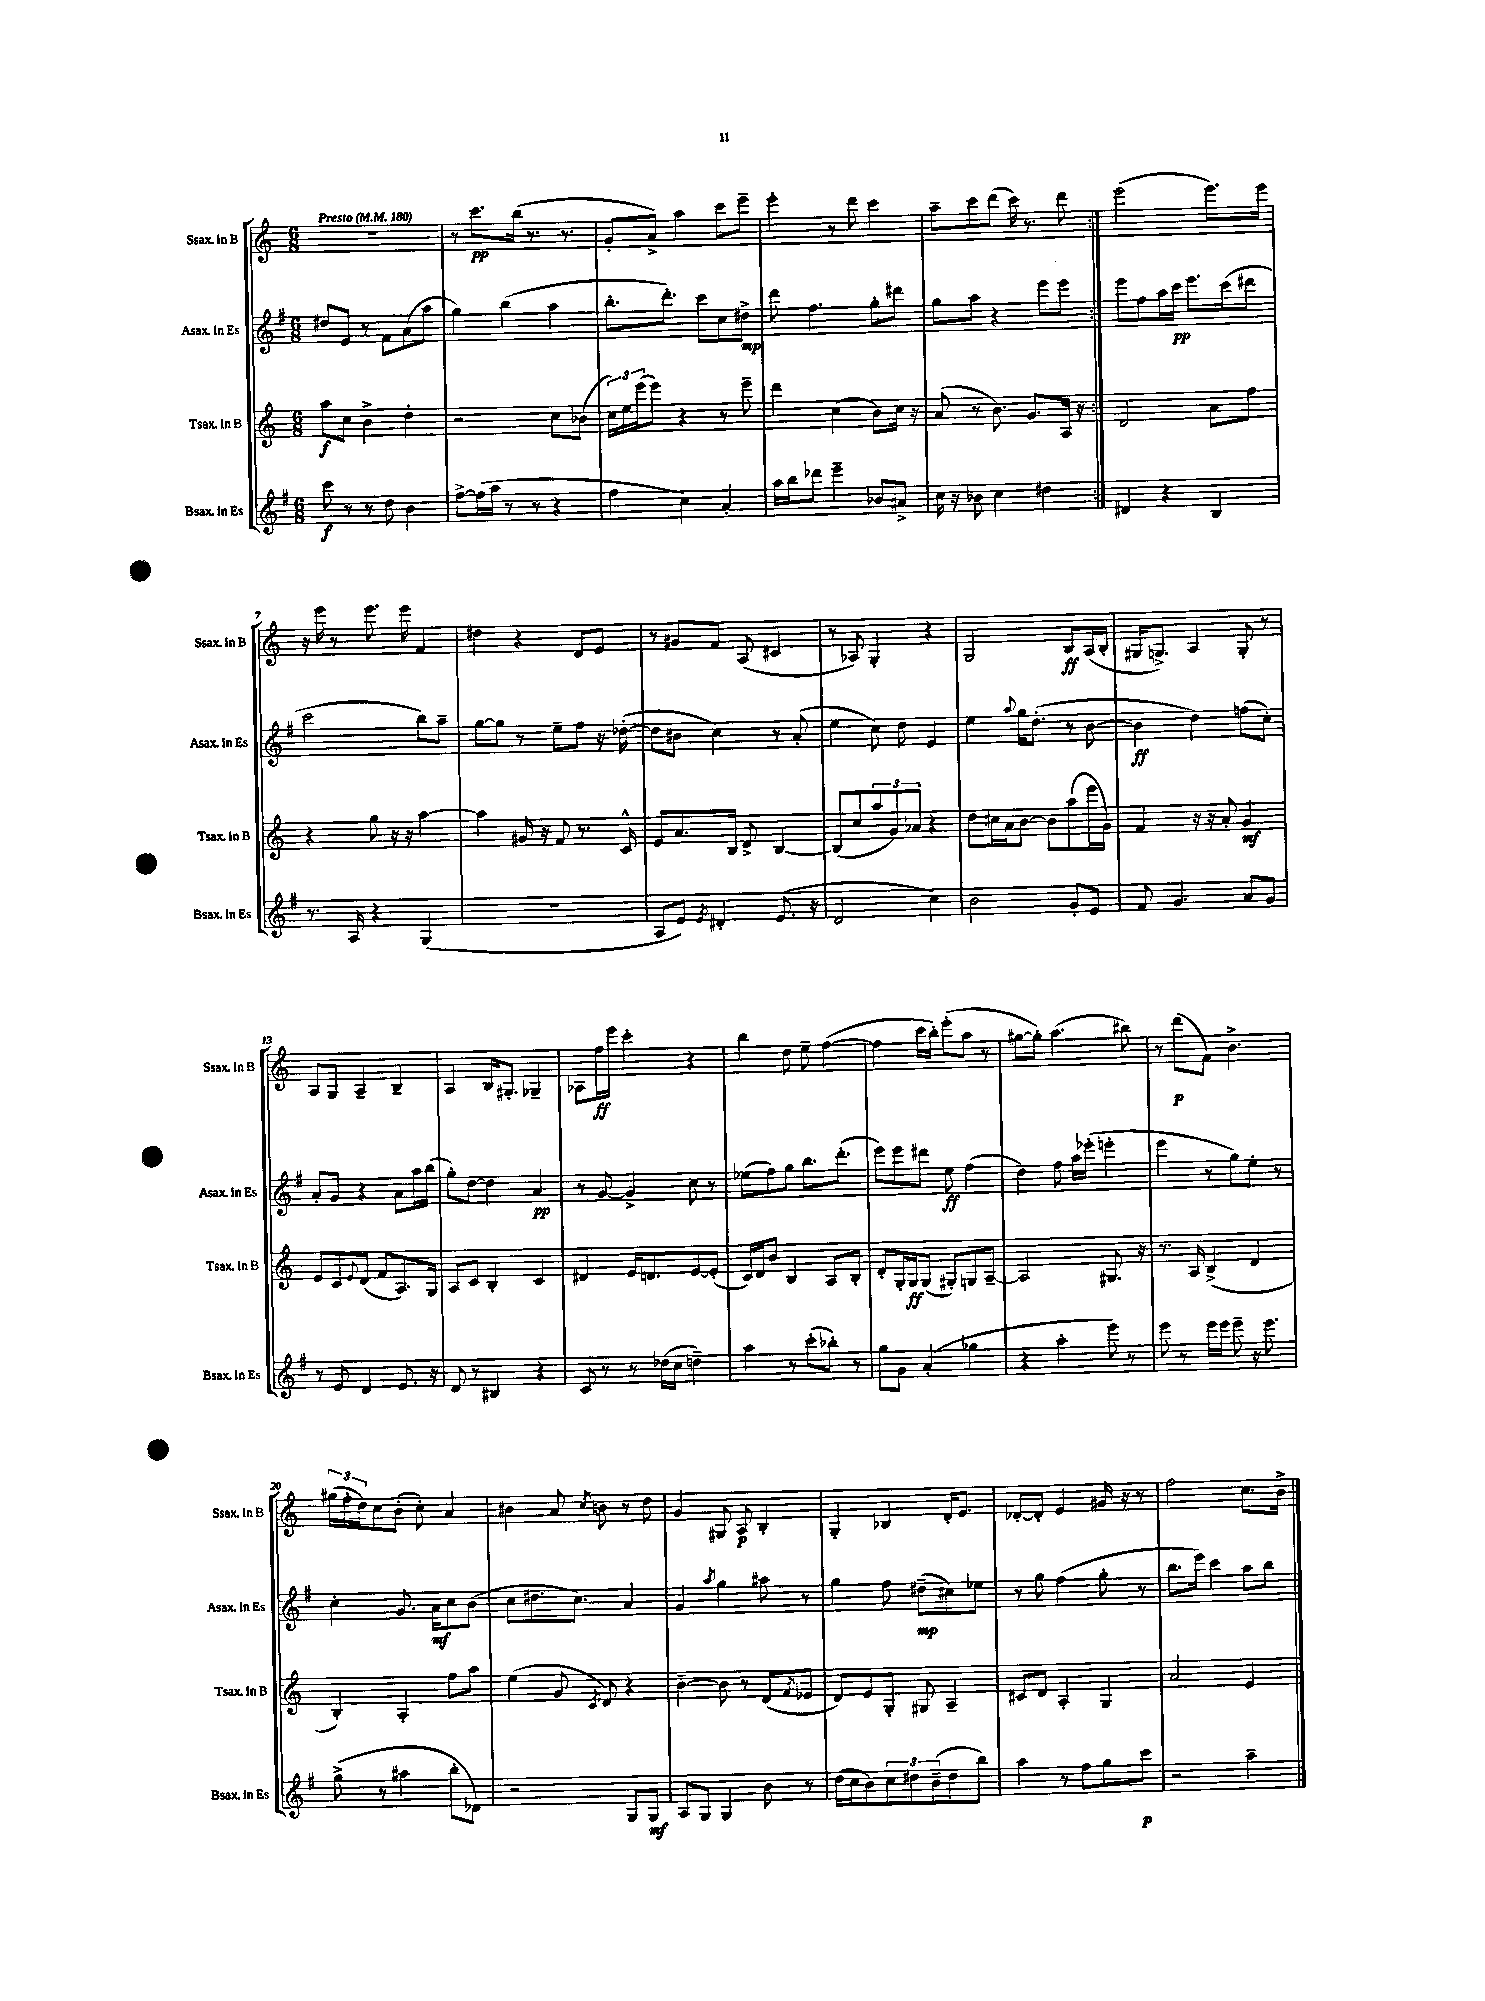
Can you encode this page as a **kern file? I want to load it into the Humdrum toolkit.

**kern	**dynam	**kern	**dynam	**kern	**dynam	**kern	**dynam
*part4	*part4	*part3	*part3	*part2	*part2	*part1	*part1
*staff4	*staff4	*staff3	*staff3	*staff2	*staff2	*staff1	*staff1
*I"Bsax. in Es	*	*I"Tsax. in B	*	*I"Asax. in Es	*	*I"Ssax. in B	*
*I'Bsax. in Es	*	*I'Tsax. in B	*	*I'Asax. in Es	*	*I'Ssax. in B	*
*clefG2	*	*clefG2	*	*clefG2	*	*clefG2	*
*k[f#]	*	*k[]	*	*k[f#]	*	*k[]	*
*M6/8	*	*M6/8	*	*M6/8	*	*M6/8	*
*MM180	*	*MM180	*	*MM180	*	*MM180	*
=1	=1	=1	=1	=1	=1	=1	=1
!	!	!	!	!	!	!LO:TX:a:B:t=Presto	!
8ccc\	f	8aa\L	f	8dd#X/L	.	2.r	.
8r	.	8cc\J	.	8e/J	.	.	.
8r	.	4b^\	.	8r	.	.	.
8dd\	.	.	.	8f#\L	.	.	.
4b\	.	4dd'\	.	(8a\	.	.	.
.	.	.	.	8aa\J	.	.	.
=2	=2	=2	=2	=2	=2	=2	=2
[8ff#^\L	.	2r	.	4gg\)	.	8r	.
(16ff#\L]	.	.	.	.	.	8.ccc\L	pp
16aa\JJ	.	.	.	.	.	.	.
8r	.	.	.	(4bb\	.	.	.
.	.	.	.	.	.	(16bb\Jk	.
8r	.	.	.	.	.	8.r	.
4r	.	8cc\L	.	4aa\	.	.	.
.	.	.	.	.	.	8.r	.
.	.	(8b-X\J	.	.	.	.	.
=3	=3	=3	=3	=3	=3	=3	=3
4ff#\	.	24cc\LL)	.	8.bb'\L	.	8g'/L	.
.	.	24ee\	.	.	.	.	.
.	.	(24eee\J	.	.	.	.	.
.	.	8eee\J)	.	.	.	8a^/J)	.
.	.	.	.	8.ddd'\J)	.	.	.
4cc\)	.	4r	.	.	.	4aa\	.
.	.	.	.	8ccc\L	.	.	.
4a'/	.	8r	.	8cc\	.	8ccc\L	.
.	.	8eee~\	.	8dd#X^\J	mp	8eee~\J	.
=4	=4	=4	=4	=4	=4	=4	=4
16aa\LL	.	4ddd\	.	8ddd\	.	4eee'\	.
16bb\J	.	.	.	.	.	.	.
8ddd-X\J	.	.	.	4.ff#\	.	.	.
4eee~\	.	(4cc\	.	.	.	8r	.
.	.	.	.	.	.	8ddd\	.
8b-X/L	.	8b\L)	.	8gg'\L	.	4ccc\	.
8a#X^/J	.	16cc\Jk	.	8ddd#X\J	.	.	.
.	.	16r	.	.	.	.	.
=5	=5	=5	=5	=5	=5	=5	=5
16cc\	.	(8a/	.	8gg\L	.	8aa~\L	.
16r	.	.	.	.	.	.	.
8b-X\	.	8r	.	8aa\J	.	8ccc\	.
4cc\	.	8.b\)	.	4r	.	(8ddd\J	.
.	.	.	.	.	.	16ccc\)	.
.	.	8.g/L	.	.	.	8.r	.
4dd#X\	.	.	.	8eee\L	.	.	.
.	.	16A/Jk	.	8eee\J	.	8ddd\	.
.	.	16r	.	.	.	.	.
=6:|!	=6:|!	=6:|!	=6:|!	=6:|!	=6:|!	=6:|!	=6:|!
4d#X/	.	2d/	.	8eee\L	.	(2eee\	.
.	.	.	.	8ff#\	.	.	.
4r	.	.	.	16aa\L	.	.	.
.	.	.	.	16ccc\JJ	pp	.	.
.	.	.	.	8.eee\L	.	.	.
4B/	.	8a\L	.	.	.	8.eee\L)	.
.	.	.	.	(16ccc\k	.	.	.
.	.	8ff\J	.	8ddd#X\J	.	.	.
.	.	.	.	.	.	16eee\Jk	.
!!LO:LB:g=z
=7	=7	=7	=7	=7	=7	=7	=7
8.r	.	4r	.	2ccc\	.	16r	.
.	.	.	.	.	.	16eee\	.
.	.	.	.	.	.	8r	.
16A/	.	.	.	.	.	.	.
4r	.	8gg\	.	.	.	8.eee\	.
.	.	16r	.	.	.	.	.
.	.	16r	.	.	.	16eee\	.
(4G/	.	[4aa\	.	8bb\L)	.	4f/	.
.	.	.	.	8aa~\J	.	.	.
=8	=8	=8	=8	=8	=8	=8	=8
2.r	.	4aa\]	.	[8gg\L	.	4dd#X\	.
.	.	.	.	8gg\J]	.	.	.
.	.	16g#X/	.	8r	.	4r	.
.	.	16r	.	.	.	.	.
.	.	8f/	.	8ee~\L	.	.	.
.	.	8.r	.	8ff#\J	.	8d/L	.
.	.	.	.	16r	.	8e/J	.
.	.	16c^^/	.	([16dd-X'\	.	.	.
=9	=9	=9	=9	=9	=9	=9	=9
8A/L	.	8e/L	.	8dd-\L]	.	8r	.
8e/J)	.	8.a/	.	8b#X\J	.	8g#X/L	.
8qe/	.	.	.	.	.	.	.
4d#X'/	.	.	.	4cc\)	.	8f/J	.
.	.	16B/Jk	.	.	.	.	.
.	.	8d^/	.	.	.	(8A/	.
(8.e/	.	[4B/	.	8r	.	4c#X/	.
.	.	.	.	(8a'/	.	.	.
16r	.	.	.	.	.	.	.
=10	=10	=10	=10	=10	=10	=10	=10
2d/	.	(8B/L]	.	4ee\	.	8r	.
.	.	8cc/	.	.	.	8A-X/)	.
.	.	12aa/	.	8cc\)	.	4G'/	.
.	.	12g/)	.	.	.	.	.
.	.	.	.	8dd\	.	.	.
.	.	12a-X/J	.	.	.	.	.
4cc\)	.	4r	.	4e/	.	4r	.
=11	=11	=11	=11	=11	=11	=11	=11
2b\	.	8dd\L	.	4ee\	.	2G/	.
.	.	16cc#X\L	.	.	.	.	.
.	.	16a\J	.	.	.	.	.
.	.	.	.	8qqaa/	.	.	.
.	.	[8b\J	.	16gg\KL	.	.	.
.	.	.	.	(8.dd'\J	.	.	.
.	.	8b\L]	.	.	.	.	.
8g'/L	.	(8aa\	.	8r	.	8B/L	ff
8e/J	.	16eee\L	.	[8b\	.	(16A/L	.
.	.	16g\JJ)	.	.	.	16B'/JJ	.
=12	=12	=12	=12	=12	=12	=12	=12
8f#/	.	4f/	.	4b\]	ff	16G#X/KL	.
.	.	.	.	.	.	8.Gn^/J)	.
4.g/	.	.	.	.	.	.	.
.	.	16r	.	4dd\)	.	4A/	.
.	.	16r	.	.	.	.	.
.	.	8a'/	.	.	.	.	.
8a/L	.	4g/	mf	(8ffn\L	.	8G'/	.
8g/J	.	.	.	8cc'\J)	.	8r	.
!!LO:LB:g=z
=13	=13	=13	=13	=13	=13	=13	=13
8r	.	8e/L	.	8a'/L	.	8A/L	.
8e/	.	8c/	.	8g/J	.	8G/J	.
.	.	8qqe/	.	.	.	.	.
4d/	.	(8d/J	.	4r	.	4A~/	.
.	.	8f/L	.	.	.	.	.
8.e/	.	8.A/)	.	8a\L	.	4B~/	.
.	.	.	.	16aa\L	.	.	.
16r	.	16G/Jk	.	(16bb\JJ	.	.	.
=14	=14	=14	=14	=14	=14	=14	=14
8d/	.	8A/L	.	8gg'\L)	.	4A/	.
8r	.	8c/J	.	[8dd\J	.	.	.
4B#X/	.	4B'/	.	4dd\]	.	16B/KL	.
.	.	.	.	.	.	8.G#X'/J	.
4r	.	4c/	.	4a/	pp	4G-X~/	.
=15	=15	=15	=15	=15	=15	=15	=15
8c/	.	4d#X/	.	8r	.	8A-X\L	.
8r	.	.	.	[8g/	.	16ff\L	ff
.	.	.	.	.	.	16eee\JJ	.
8r	.	16e/KL	.	4g^/]	.	4ccc'\	.
.	.	8.dn/	.	.	.	.	.
(16dd-X\LL	.	.	.	.	.	.	.
16cc\JJ	.	.	.	.	.	.	.
4ddn~\)	.	[8e/	.	8cc\	.	4r	.
.	.	(8e'/J]	.	8r	.	.	.
=16	=16	=16	=16	=16	=16	=16	=16
4aa\	.	16c/LL)	.	(8ee-X\L	.	4bb\	.
.	.	16d/J	.	.	.	.	.
.	.	8b/J	.	8ff#\)	.	.	.
8r	.	4B/	.	8gg\J	.	8dd\	.
(8ccc'\L	.	.	.	8.bb\L	.	8ee~\	.
8bb-X'\J)	.	8A/L	.	.	.	([4ff\	.
.	.	.	.	(8.ddd'\J	.	.	.
8r	.	8B'/J	.	.	.	.	.
=17	=17	=17	=17	=17	=17	=17	=17
8gg\L	.	8d'/L	.	8eee\L)	.	4ff\]	.
8g\J	.	16G'/L	.	8eee\	.	.	.
.	.	16G/J	ff	.	.	.	.
(4a'/	.	(8G/J	.	8ddd#X\J	.	16ccc\LL	.
.	.	.	.	.	.	16bb'\JJ)	.
.	.	8G#X'/L)	.	8ee\	ff	(8eee'\L	.
4gg-X\	.	8Gn/	.	(4ff#\	.	8aa\J	.
.	.	[8A~/J	.	.	.	8r	.
=18	=18	=18	=18	=18	=18	=18	=18
4r	.	2A/]	.	4dd\)	.	[8gg#X\L	.
.	.	.	.	.	.	8gg#'\J])	.
4aa'\	.	.	.	8ff#\	.	(4.aa\	.
.	.	.	.	16aa\LL	.	.	.
.	.	.	.	(16eee-X'\JJ	.	.	.
8eee\)	.	8.G#X/	.	4eeen'\	.	.	.
8r	.	.	.	.	.	8bb#X\)	.
.	.	16r	.	.	.	.	.
=19	=19	=19	=19	=19	=19	=19	=19
8eee\	.	8.r	.	4eee\	.	8r	.
8r	.	.	.	.	.	(8ddd\L	p
.	.	16A/	.	.	.	.	.
16eee\LL	.	(4B^/	.	8r	.	8f\J)	.
16eee\JJ	.	.	.	.	.	.	.
8eee~\	.	.	.	8gg\L)	.	4.b^\	.
16r	.	4d/	.	8ee'\J	.	.	.
8.eee\	.	.	.	.	.	.	.
.	.	.	.	8r	.	.	.
!!LO:LB:g=z
=20	=20	=20	=20	=20	=20	=20	=20
(8gg^\	.	4B'/)	.	4cc'\	.	(24gg#X\LL	.
.	.	.	.	.	.	24ff'\	.
.	.	.	.	.	.	24dd\J)	.
8r	.	.	.	.	.	8cc\	.
4aa#X\	.	4A'/	.	8.g/	.	(8b'\J	.
.	.	.	.	.	.	8cc'\)	.
.	.	.	.	16a\KL	mf	.	.
8bb'\L	.	8ff\L	.	8cc\	.	4a/	.
8d-X\J)	.	8aa\J	.	(8b\J	.	.	.
=21	=21	=21	=21	=21	=21	=21	=21
2r	.	(4ee\	.	8cc\L	.	4b#X\	.
.	.	.	.	8.dd#X\	.	.	.
.	.	8g/	.	.	.	8a/	.
.	.	.	.	8.cc\J)	.	.	.
.	.	8qc/	.	.	.	8qcc/	.
.	.	8d/)	.	.	.	8bn\	.
8G/L	.	4r	.	4a/	.	8r	.
8G/J	mf	.	.	.	.	8dd\	.
=22	=22	=22	=22	=22	=22	=22	=22
8A/L	.	[4b~\	.	4g/	.	4g/	.
8G/J	.	.	.	.	.	.	.
.	.	.	.	8qaa/	.	.	.
4G/	.	8b\]	.	4gg\	.	8G#X/	.
.	.	8r	.	.	.	8A/	p
8b\	.	(8d/L	.	8aa#X\	.	4B'/	.
.	.	8qf/	.	.	.	.	.
8r	.	8e-X/J	.	8r	.	.	.
=23	=23	=23	=23	=23	=23	=23	=23
(16dd\LL	.	8d/L)	.	4gg\	.	4G'/	.
16cc\J	.	.	.	.	.	.	.
8b\)	.	8e/	.	.	.	.	.
12cc\	.	8G'/J	.	8ff#\	.	4B-X/	.
12dd#X\	.	.	.	.	.	.	.
.	.	8G#X/	.	(8dd#X~\L	mp	.	.
(12b~\	.	.	.	.	.	.	.
8dd#\	.	4A~/	.	8cc#X\)	.	16d'/KL	.
.	.	.	.	.	.	8.e/J	.
8bb\J)	.	.	.	8ee-X\J	.	.	.
=24	=24	=24	=24	=24	=24	=24	=24
4aa\	.	8c#X/L	.	8r	.	[8d-X'/L	.
.	.	8d/J	.	8gg\	.	8d-'/J]	.
8r	.	4A'/	.	(4ff#\	.	4e/	.
8ff#\L	.	.	.	.	.	.	.
8gg\	.	4G/	.	8gg'\	.	16g#X/	.
.	.	.	.	.	.	16r	.
8ccc\J	p	.	.	8r	.	8r	.
=25	=25	=25	=25	=25	=25	=25	=25
2r	.	2a/	.	8.bb\L	.	2ff\	.
.	.	.	.	16eee\Jk)	.	.	.
.	.	.	.	4ccc\	.	.	.
4aa~\	.	4e/	.	8aa\L	.	8.cc\L	.
.	.	.	.	8bb\J	.	.	.
.	.	.	.	.	.	16b^\Jk	.
==	==	==	==	==	==	==	==
*-	*-	*-	*-	*-	*-	*-	*-
